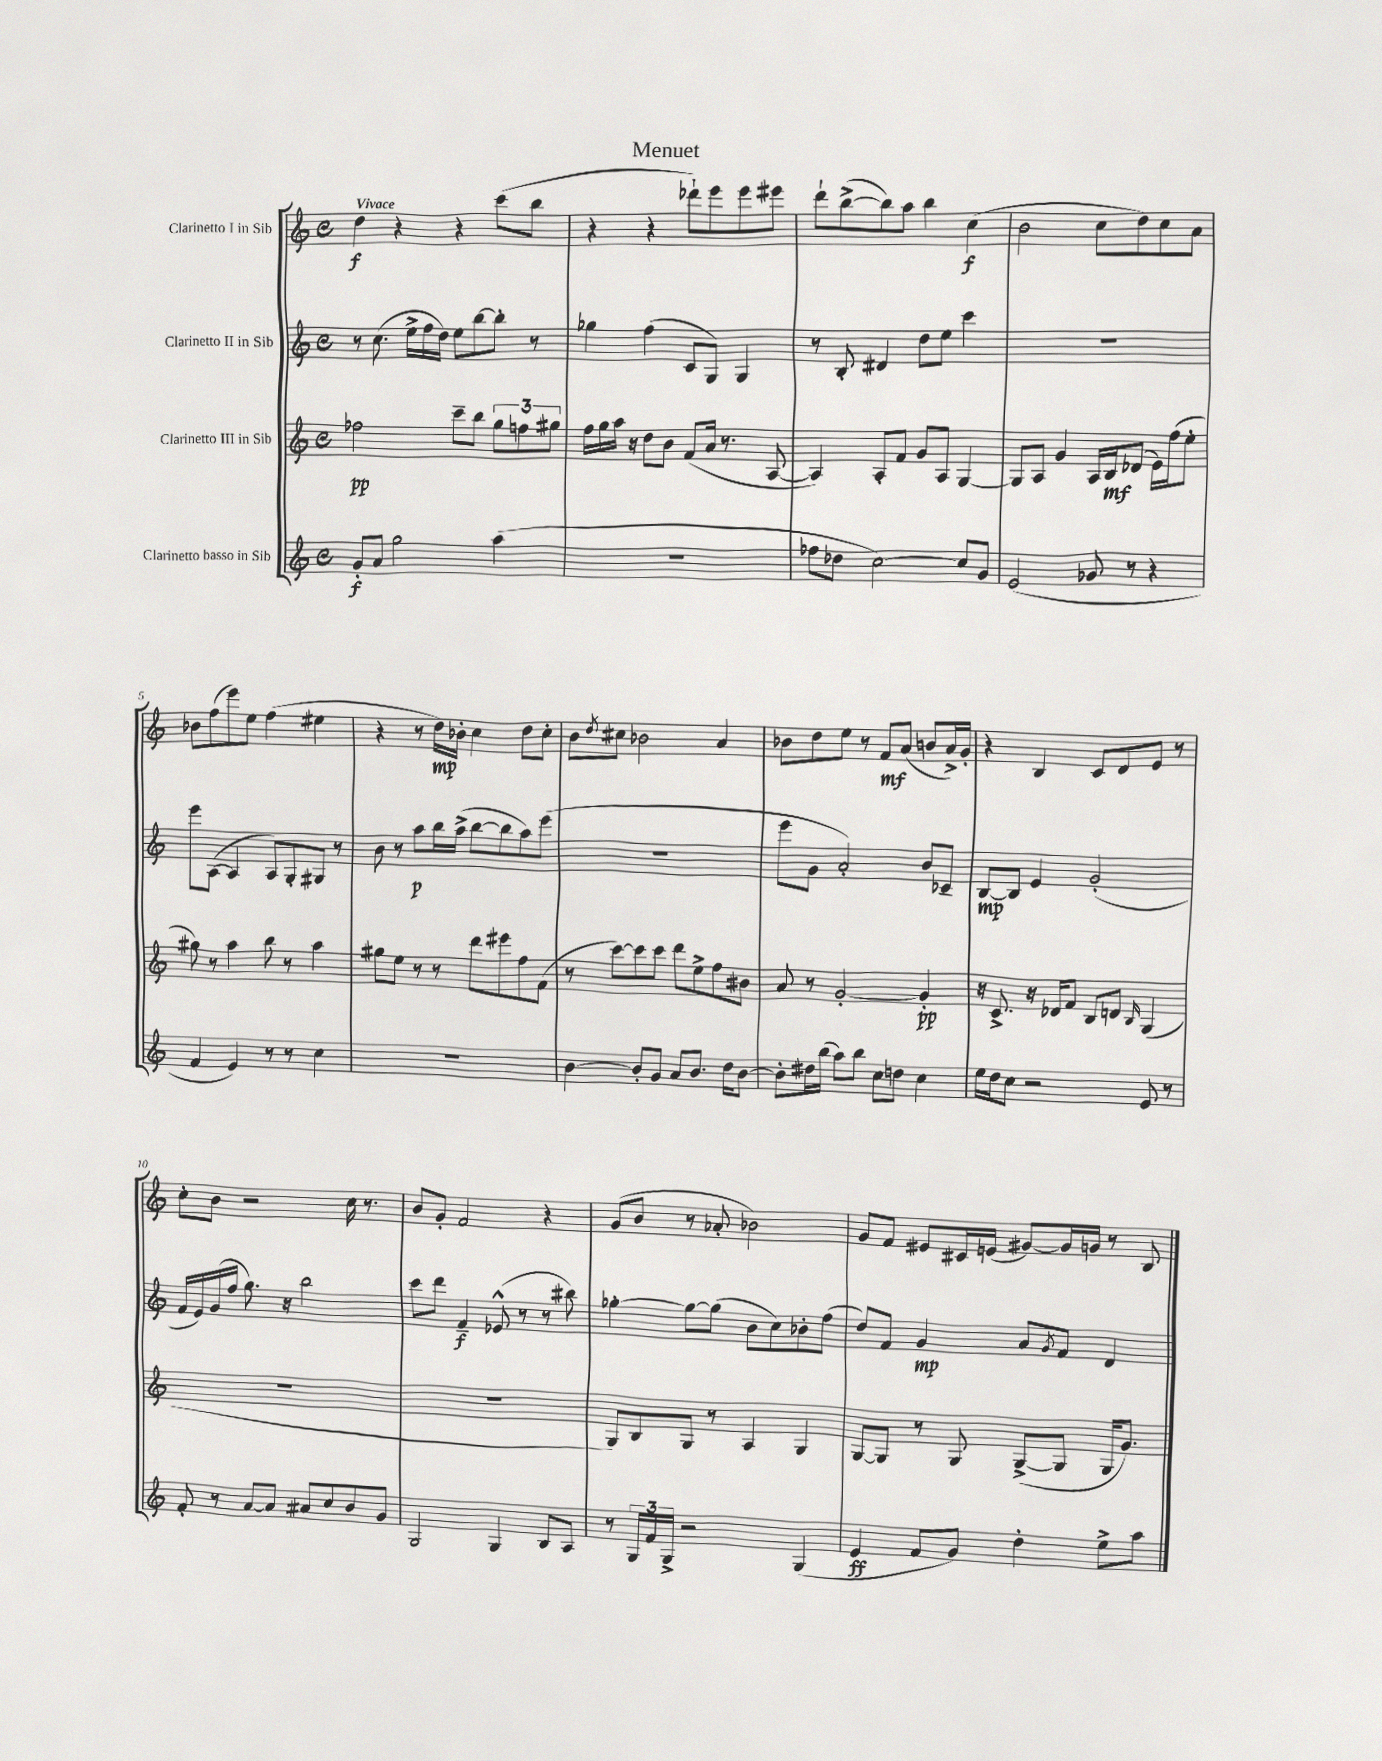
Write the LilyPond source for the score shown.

\header { title = "Menuet" }
<<
\new StaffGroup <<
\new Staff = "s0" \with { instrumentName = "Clarinetto I in Sib" } {
    \clef treble \key c \major \defaultTimeSignature \time 4/4 \tempo "Vivace"
    d''4\f r4 r4 c'''8( b''8 |
    r4 r4 des'''8-!) e'''8 e'''8 eis'''8 |
    d'''8-! b''8~->( b''8) a''8 b''4 c''4\f( |
    b'2 c''8 d''8) c''8 a'8 |
    bes'8 f''8( e'''8) e''8 f''4( eis''4 |
    r4 r8 d''16\mp) bes'16-. c''4 d''8 c''8-. |
    b'8 \acciaccatura { d''8 } cis''8 bes'2 a'4 |
    bes'8 d''8 e''8 r8 f'8\mf a'8( b'8 a'16->) g'16-. |
    r4 b4 c'8 d'8 e'8 r8 |
    c''8-. b'8 r2 c''16 r8. |
    b'8 g'8-. f'2 r4 |
    g'8( b'8 r8 aes'8-. bes'2) |
    g'8 f'8 eis'8 cis'16 e'16( gis'8~) gis'16 g'16 r8 b8 \bar "|." |
}
\new Staff = "s1" \with { instrumentName = "Clarinetto II in Sib" } {
    \clef treble \key c \major \defaultTimeSignature \time 4/4
    r8 c''8.( e''16-> f''16 d''16) e''8 b''8~ b''8-. r8 |
    ges''4 f''4( c'8 g8) g4 |
    r8 b8-. dis'4 d''8 e''8 c'''4 |
    R1 |
    e'''8 a8~( a4 a8) g8-. gis8 r8 |
    b'8 r8 a''8\p b''16 a''16->( b''8~ b''8 a''8) e'''8( |
    R1 |
    e'''8 g'8 a'2-.) b'8 ces'8-- |
    b8~\mp b8 e'4 g'2-.( |
    f'16 e'16) g'16( f''16 g''8.) r16 b''2 |
    c'''8 d'''8 f'4--\f ees'8-^( r8 r8 bis''8) |
    ges''4~-. ges''8~ ges''8( b'8 c''8) bes'8-. f''8( |
    d''8) f'8 g'4\mp a'8 \acciaccatura { g'8 } f'8 d'4 \bar "|." |
}
\new Staff = "s2" \with { instrumentName = "Clarinetto III in Sib" } {
    \clef treble \key c \major \defaultTimeSignature \time 4/4
    fes''2\pp c'''8-- b''8 \tuplet 3/2 { g''8 f''8 gis''8 } |
    f''16 g''16 a''16 r16 d''8 b'8 f'8( a'16 r8. a8~ |
    a4) a8-. f'8 g'8 a8 g4~ |
    g8 a8 g'4 a16 b16\mf des'8( e'16) f''16( e''8-. |
    gis''8) r8 a''4 b''8 r8 a''4 |
    gis''8 e''8 r8 r8 d'''8 eis'''8 f''8 f'8( |
    r8 c'''8~) c'''8 c'''8 d'''8 e''8-> f''8 bis'8 |
    a'8 r8 g'2~-. g'4-.\pp |
    r16 c'8.-> r16 des'16 f'8 b8 d'8 \grace { b16 } g4( |
    R1 |
    R1 |
    g8) b8 g8 r8 a4 g4 |
    g8~ g8 r8 g8 g8~->( g8 g16 g'8.) \bar "|." |
}
\new Staff = "s3" \with { instrumentName = "Clarinetto basso in Sib" } {
    \clef treble \key c \major \defaultTimeSignature \time 4/4
    g'8-.\f a'8 g''2 a''4( |
    R1 |
    fes''8 des''8 c''2~) c''8 g'8 |
    e'2( ges'8 r8 r4 |
    f'4 e'4) r8 r8 c''4 |
    R1 |
    b'4~ b'8-. g'8 a'8 b'8. d''16 b'8~ |
    b'8-. dis''16 b''16( a''8) b''8 c''8 d''8 c''4 |
    e''16 d''16 c''8 r2 e'8 r8 |
    f'8-. r8 a'8~ a'8 ais'8 c''8 b'8 g'8 |
    g2 g4 b8 a8 |
    r8 \tuplet 3/2 { g16 f'16 g16-> } r2 g4( |
    e'4\ff f'8 g'8) d''4-. e''8-> a''8 \bar "|." |
}
>>
>>
